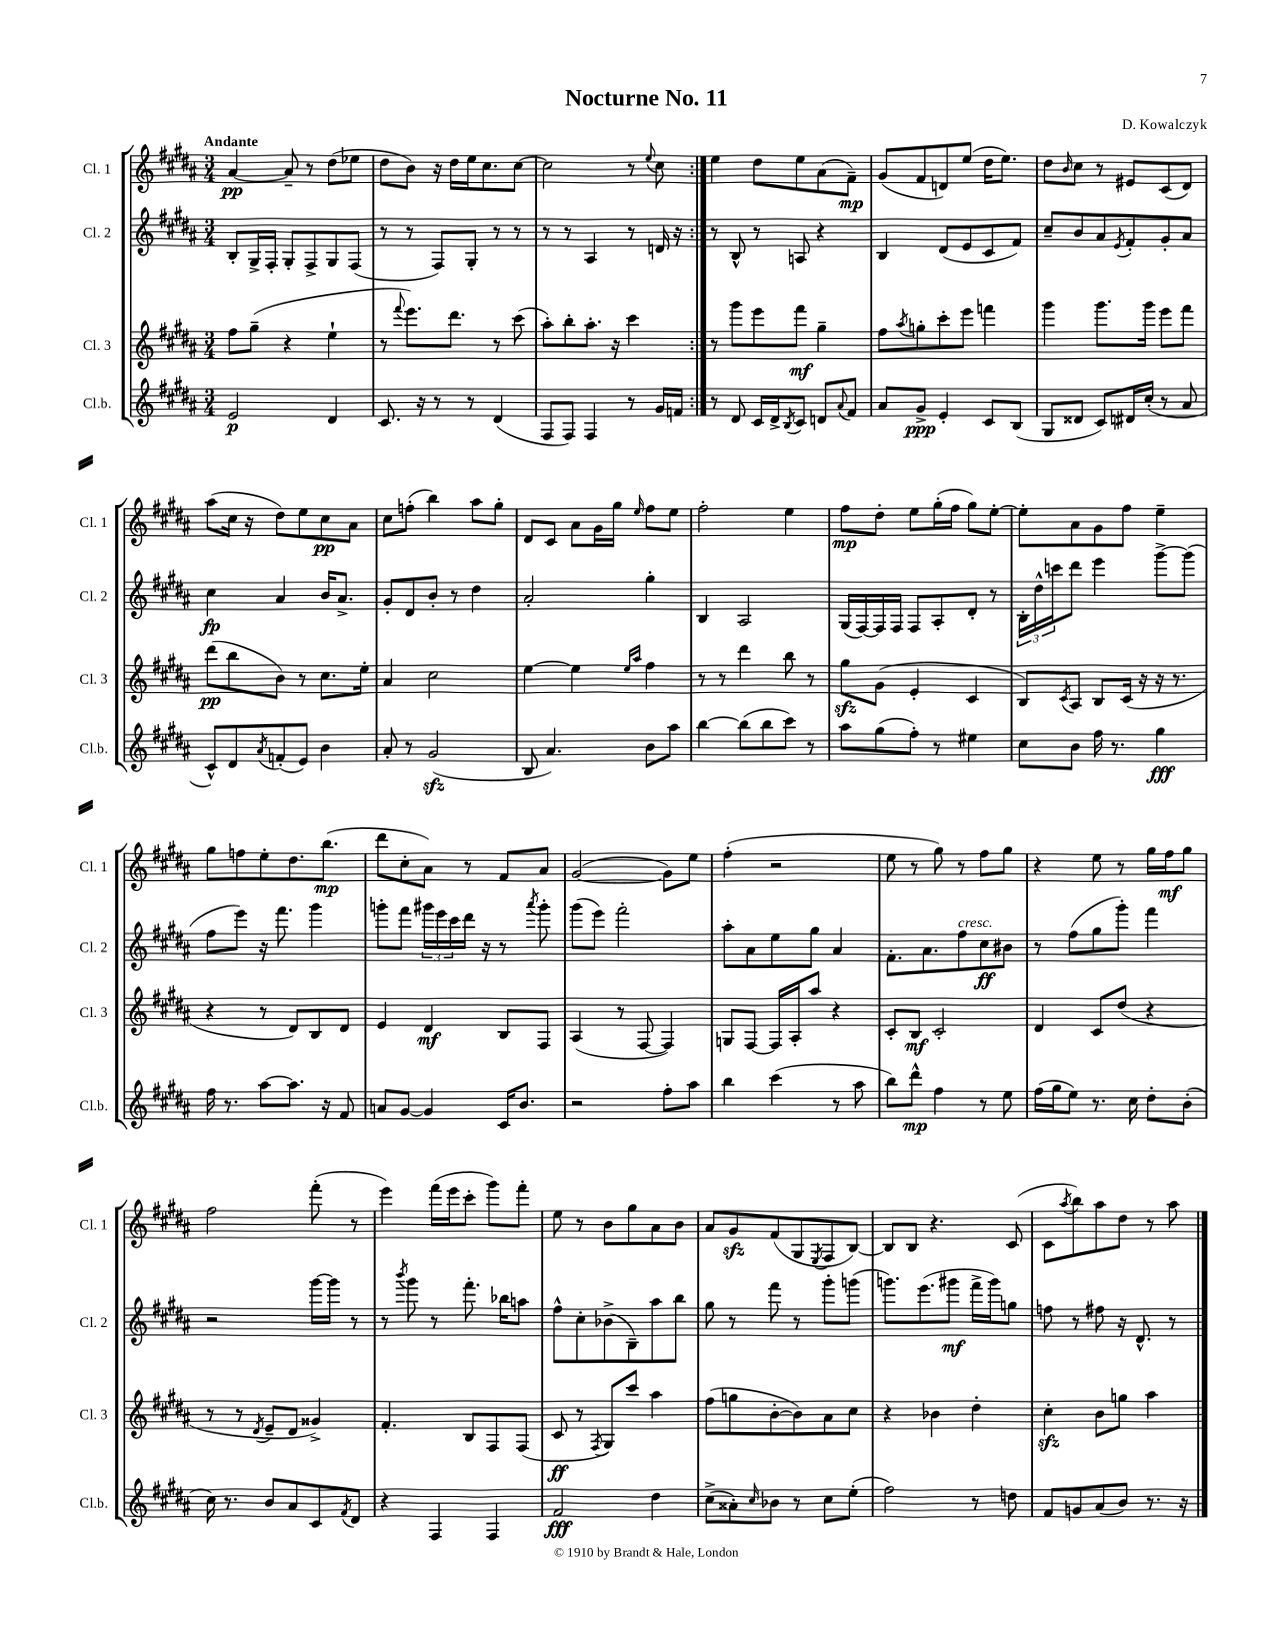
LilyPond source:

\header { title = "Nocturne No. 11" composer = "D. Kowalczyk" }
<<
\new StaffGroup <<
\new Staff = "s0" \with { instrumentName = "Cl. 1" shortInstrumentName = "Cl. 1" } {
    \clef treble \key b \major \numericTimeSignature \time 3/4 \tempo "Andante"
    \repeat volta 2 { ais'4~\pp ais'8-- r8 dis''8( ees''8 |
    dis''8 b'8) r16 dis''16 e''16 cis''8. cis''8~ |
    cis''2 r8 \appoggiatura { e''8 } cis''8 | }
    e''4 dis''8 e''8 ais'8( fis'8--\mp) |
    gis'8( fis'8 d'8) e''8( dis''16 e''8.) |
    dis''8 \grace { b'16 } cis''8 r8 eis'8 cis'8( dis'8) |
    ais''8( cis''16 r16 dis''8) e''8 cis''8\pp ais'8 |
    cis''8 f''8-.( b''4) ais''8 gis''8-. |
    dis'8 cis'8 ais'8 gis'16 gis''16 \grace { e''16 } fis''8 e''8 |
    fis''2-. e''4 |
    fis''8\mp dis''8-. e''8 gis''16-.( fis''16 gis''8) e''8~-. |
    e''8-. ais'8 gis'8 fis''8 e''4-- |
    gis''8 f''8 e''8-. dis''8. b''8.\mp( |
    dis'''8 cis''8-. ais'8) r8 fis'8 ais'8 |
    gis'2~( gis'8) e''8 |
    fis''4-.( r2 |
    e''8 r8 gis''8) r8 fis''8 gis''8 |
    r4 e''8 r8 gis''16 fis''16\mf gis''8 |
    fis''2 fis'''8-.( r8 |
    e'''4) fis'''16( e'''16 cis'''8-. gis'''8) fis'''8-. |
    e''8 r8 b'8 gis''8 ais'8 b'8 |
    ais'8 gis'8\sfz fis'8( gis8 \acciaccatura { e8 } fis8 b8~) |
    b8 b8 r4. cis'8( |
    cis'8 \acciaccatura { ais''8 } b''8) ais''8 dis''8 r8 ais''8 \bar "|." |
}
\new Staff = "s1" \with { instrumentName = "Cl. 2" shortInstrumentName = "Cl. 2" } {
    \clef treble \key b \major \numericTimeSignature \time 3/4
    \repeat volta 2 { b8-. gis16-> fis16-. gis8-. fis8-> gis8 fis8( |
    r8 r8 fis8) gis8-. r8 r8 |
    r8 r8 ais4 r8 d'16 r16 | }
    r8 b8-^ r8 a8 r4 |
    b4 dis'8( e'8 cis'8 fis'8) |
    cis''8-- b'8 ais'8 \acciaccatura { e'8 } fis'8-. gis'8-. ais'8 |
    cis''4\fp ais'4 b'16 ais'8.-> |
    gis'8-. dis'8 b'8-. r8 dis''4 |
    ais'2-. gis''4-. |
    b4 ais2 |
    gis16( fis16~) fis16 fis16 fis8 ais8-. dis'8-. r8 |
    \tuplet 3/2 { b16-. dis''16-^ c'''16 } dis'''8 e'''4 gis'''8~-> gis'''8( |
    fis''8 e'''8) r16 fis'''8. gis'''4 |
    g'''8-. fis'''8 \tuplet 3/2 { gis'''16 e'''16 cis'''16 } dis'''16 r16 r8 \acciaccatura { ais'''8 } gis'''8-. |
    gis'''8( e'''8) fis'''2-. |
    ais''8-. ais'8 e''8 gis''8 ais'4 |
    fis'8.-. ais'8. fis''8^\markup { \italic "cresc." } cis''8\ff bis'8 |
    r8 fis''8( gis''8 gis'''8-.) fis'''4 |
    r2 gis'''16~ gis'''16 r8 |
    r8 \acciaccatura { b'''8 } gis'''8 r8 fis'''8.-. bes''16 a''8 |
    fis''8-^ cis''8-. bes'8->( b8--) ais''8 b''8 |
    gis''8 r8 fis'''8 r8 gis'''8-. g'''8( |
    g'''8.) e'''8.( gis'''8\mf fis'''16-> gis'''16) g''8 |
    f''8 r8 fis''8 r16 dis'8.-^ r8 \bar "|." |
}
\new Staff = "s2" \with { instrumentName = "Cl. 3" shortInstrumentName = "Cl. 3" } {
    \clef treble \key b \major \numericTimeSignature \time 3/4
    \repeat volta 2 { fis''8 gis''8--( r4 e''4-! |
    r8 \appoggiatura { fis'''8 } e'''8.) dis'''8. r8 cis'''8( |
    ais''8-.) b''8-. ais''8.-. r16 cis'''4 | }
    r8 gis'''8 e'''8 fis'''8\mf gis''4-- |
    fis''8 \acciaccatura { ais''8 } g''8-. cis'''8-. e'''8 f'''4 |
    gis'''4 gis'''8. gis'''16 e'''8 fis'''8 |
    dis'''8\pp( b''8 b'8) r8 cis''8. e''16-. |
    ais'4 cis''2 |
    e''4~ e''4 \grace { e''16 ais''16 } fis''4 |
    r8 r8 dis'''4 b''8 r8 |
    gis''8\sfz gis'8( e'4-. cis'4 |
    b8) \acciaccatura { cis'8 } ais8 b8 cis'16( r16 r16 r8. |
    r4 r8 dis'8) b8 dis'8 |
    e'4 dis'4\mf b8 fis8 |
    ais4( r8 fis8~ fis4) |
    g8 fis8~ fis16 ais16-. ais''8 r4 |
    cis'8-. b8\mf cis'2-. |
    dis'4 cis'8 dis''8( r4 |
    r8 r8 \acciaccatura { dis'8 } e'8-- dis'8 gisis'4->) |
    fis'4.-. b8 fis8 fis8( |
    cis'8\ff r8 \acciaccatura { fis8 } gis8) cis'''8 ais''4 |
    fis''8( g''8 b'8~-. b'8) ais'8 cis''8 |
    r4 bes'4 dis''4-. |
    cis''4-.\sfz b'8 g''8 ais''4 \bar "|." |
}
\new Staff = "s3" \with { instrumentName = "Cl.b." shortInstrumentName = "Cl.b." } {
    \clef treble \key b \major \numericTimeSignature \time 3/4
    \repeat volta 2 { e'2\p dis'4 |
    cis'8. r16 r8 r8 dis'4( |
    fis8 fis8) fis4 r8 gis'16 f'16 | }
    r8 dis'8 cis'16 dis'16-> \acciaccatura { b8 } cis'8 d'8 \appoggiatura { ais'8 } fis'8 |
    ais'8 gis'8->\ppp e'4-. cis'8 b8( |
    gis8 disis'8 cis'8) dis'16 cis''16-.( r8 ais'8 |
    cis'8-^) dis'8 \acciaccatura { ais'8 } f'8-.( e'8) b'4 |
    ais'8-. r8 gis'2\sfz( |
    b8 ais'4.) b'8 ais''8 |
    b''4~ b''8( b''8 cis'''8) r8 |
    ais''8 gis''8( fis''8-.) r8 eis''4 |
    cis''8 b'8 fis''16 r8. gis''4\fff |
    fis''16 r8. ais''8~ ais''8. r16 fis'8 |
    a'8 gis'8~ gis'4 cis'16 b'8. |
    r2 fis''8-. ais''8 |
    b''4 cis'''4( r8 ais''8 |
    b''8) dis'''8-^\mp fis''4 r8 e''8 |
    fis''16( gis''16 e''8) r8. cis''16 dis''8-. b'8-.( |
    cis''16) r8. b'8 ais'8 cis'8 \acciaccatura { fis'8 } dis'8 |
    r4 fis4 fis4 |
    fis'2\fff dis''4 |
    cis''8->( aisis'8-.) \grace { cis''16 } bes'8 r8 cis''8 e''8-.( |
    fis''2) r8 d''8 |
    fis'8 g'8 ais'8( b'8) r8. r16 \bar "|." |
}
>>
>>
\layout { \context { \Score \remove "Bar_number_engraver" } }
